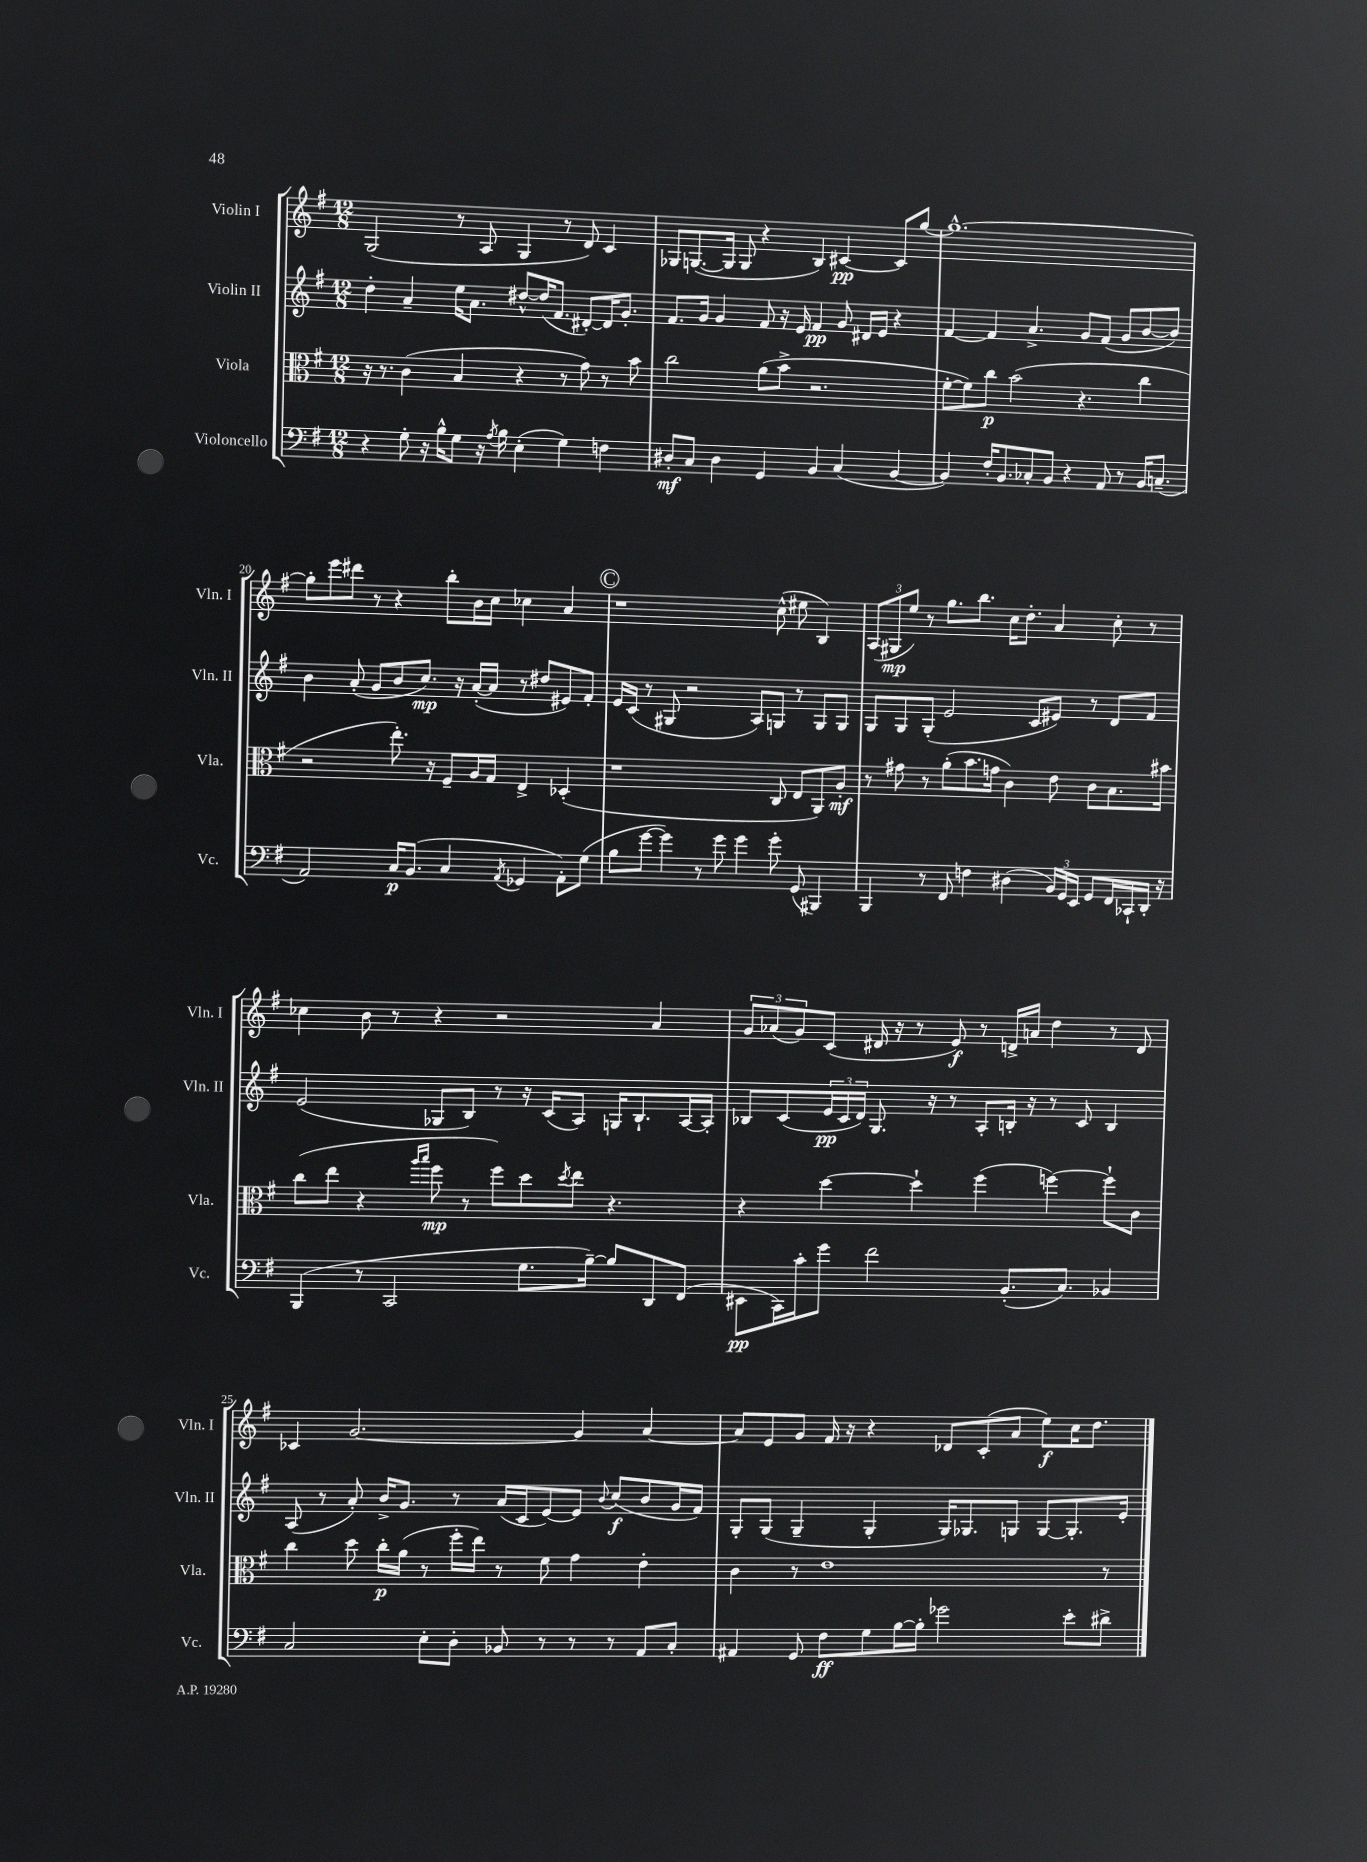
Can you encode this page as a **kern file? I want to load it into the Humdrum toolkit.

**kern	**kern	**kern	**kern
*staff4	*staff3	*staff2	*staff1
*clefF4	*clefC3	*clefG2	*clefG2
*k[f#]	*k[f#]	*k[f#]	*k[f#]
*M12/8	*M12/8	*M12/8	*M12/8
4r	16r	4dd'\	(2G/
.	8.r	.	.
8G'\	(4c\	4a~/	.
16r	.	.	.
16B^^\LK	.	.	.
8G\J	4B/	16ee\LK	8r
.	.	8.a\J	.
16r	.	.	8A/
8qA/	.	.	.
16B\	.	.	.
(4E'\	4r	[8dd#^^/L	4G/
.	.	(16dd#/]K	.
.	.	8.f#/J	.
4G\)	8r	.	8r
.	8g\)	[8d#'/L)	8d/)
4F\	8r	16d#/]K	4c/
.	.	8.g'/J	.
.	8b\	.	.
=	=	=	=
8D#'/L	2cc\	8.f#/L	8G-/L
8C/J	.	.	([8.G/
.	.	16g/Jk	.
4D#\	.	4g/	.
.	.	.	16G/]Jk
.	.	.	8G/
4GG/	(8a\L	8f#/	4r
.	8b^\J	16r	.
.	.	16e/	.
4BB/	2.r	4f#/	4B/)
(4C/	.	8g/	[4c#/
.	.	16d#/LL	.
.	.	16e/JJ	.
[4BB/	.	4r	8c#/]L
.	.	.	[8gg/J
=	=	=	=
4BB/])	[8f#'\L	[4f#/	1.gg^^_
.	8f#\])	.	.
16F#'/LK	8cc\J	4f#/]	.
8.BB/	.	.	.
.	(2b\	.	.
8C-'/	.	4.a^/	.
8BB/J	.	.	.
4r	.	.	.
.	4.r	8g/L	.
8AA/	.	(8f#/J	.
8r	.	8g/L	.
16BB/LK	4cc\	[8b/	.
(8.C~/J	.	.	.
.	.	8b/]J)	.
=	=	=	=
2AA/)	2r	4b\	8gg'\]L
.	.	.	8eee\
.	.	(8a'/	8ddd#\J
.	.	8g/L	8r
16C/LK	8.ee'\)	8b/	4r
(8.BB/J	.	.	.
.	.	8.cc/J)	.
.	16r	.	.
4C/	8F#~/L	.	8bb'\L
.	.	16r	.
.	16A/L	([16a'/LL	16b\L
.	16G/JJ	16a/]JJ	16cc\JJ
8qAA/	.	.	.
4GG-/	4E^/	8r	4cc-\
.	.	8dd#/L	.
8AA'\L)	(4D-'/	8e#/)	4a/
(8G\J	.	8f#'/J	.
=	=	=	=
8B\L	1r	16e/LL	1r
.	.	(16c/JJ	.
[8g\J	.	8r	.
4g\])	.	8G#/	.
.	.	2r	.
8r	.	.	.
8g\	.	.	.
4g\	.	.	.
.	.	8A/L)	.
8g'\	8C/	8G/J	(8cc^^\
(8GG/	8E/L	8r	8ee#\
4BBB#/)	8AA/)	8G/L	4B/)
.	8A'/J	8G/J	.
=	=	=	=
4BBB/	8r	8G/L	(12A/L
.	.	.	12G#/
.	8g#\	8G/	.
.	.	.	12ee/J)
8r	8r	(8G'/J	8r
8FF#/	(8a'\L	2e/	8.gg\L
4F\	8.b\	.	.
.	.	.	8.bb\J
.	16g\Jk	.	.
(4D#\	4c\)	.	16cc\LK
.	.	.	8.dd'\J
.	.	8c/L	.
24BB/LL)	8e\	8e#/J)	4a/
24GG/	.	.	.
24EE/JJ	.	.	.
8GG/L	8c\L	8r	.
16FF#/L	8.B\	8d/L	8cc'\
16CC-`/	.	.	.
16DD'/JJ	.	8f#/J	8r
16r	16b#\Jk	.	.
=	=	=	=
(4BBB/	(8cc\L	(2e/	4cc-\
.	8ee\J	.	.
8r	4r	.	8b\
2CC/	.	.	8r
.	16qqaa/LL	.	.
.	16qqbb/JJ	.	.
.	8ff#\	8G-/L	4r
.	8r	8B/J)	.
.	8ff#\L)	8r	2r
8.G\L	8dd\	16r	.
.	.	(16c/LK	.
.	8qdd/	.	.
.	8ee\J	8A/J)	.
[16B~\Jk)	.	.	.
8B/]L	4.r	16G/LK	.
.	.	8.B`/	.
8DD/	.	.	4a/
(8FF#/J	.	[16A/L	.
.	.	16A'/]JJ	.
=	=	=	=
8EE#\L	4r	8B-/L	12g/L
.	.	.	(12a-/
16CC\L)	.	(8c/	.
.	.	.	12g/)
16c'\J	.	.	.
8g\J	[4dd\	24e/L	(8c/J
.	.	24c/	.
.	.	24d/JJ)	.
2f#\	.	8.G/	16d#/
.	.	.	16r
.	4dd`\]	.	8r
.	.	16r	.
.	.	8r	8e/)
.	(4ff#\	8A'/L	8r
(8.BB'/L	.	16B'/Jk	16d^/LL
.	.	16r	16a/JJ
.	[4ff\)	8r	4dd\
8.C/J)	.	.	.
.	.	8c/	.
4BB-/	8ff`\]L	4B/	8r
.	8c\J	.	8d/
=	=	=	=
2C/	4cc\	(8A/	4c-/
.	.	8r	.
.	8dd\	8a'/)	[2.g/
.	16cc'\LL	16b^/LK	.
.	(16a\JJ	8.g/J	.
8E'\L	8r	.	.
8D'\J	16ff#'\LL	8r	.
.	16ee\JJ)	.	.
8BB-/	8r	(16a/LL	.
.	.	16c/J	.
8r	8f#\	[8e/)	.
8r	4g\	8e/]J	4g/]
.	.	8qqb/	.
8r	.	(8cc/L	.
8AA/L	4e'\	8b/	[4a/
8C'/J	.	16g/L	.
.	.	16f#/JJ)	.
=	=	=	=
4AA#/	4c\	8G'/L	8a/]L
.	.	(8G/J	8e/
8GG/	8r	4G~/	8g/J
8F#\L	1e	.	16f#/
.	.	.	16r
8G\	.	4G'/	4r
[16B\L	.	.	.
16B'\]JJ	.	.	.
2g-\	.	16G/LK)	8d-/L
.	.	8.G-/	.
.	.	.	(8c'/
.	.	8G/J	8a/J
.	.	[8G/L	8ee\L)
8e'\L	.	8.G'/]	16cc\K
.	.	.	8.dd\J
8d#^\J	8r	.	.
.	.	16e'/Jk	.
==	==	==	==
*-	*-	*-	*-
